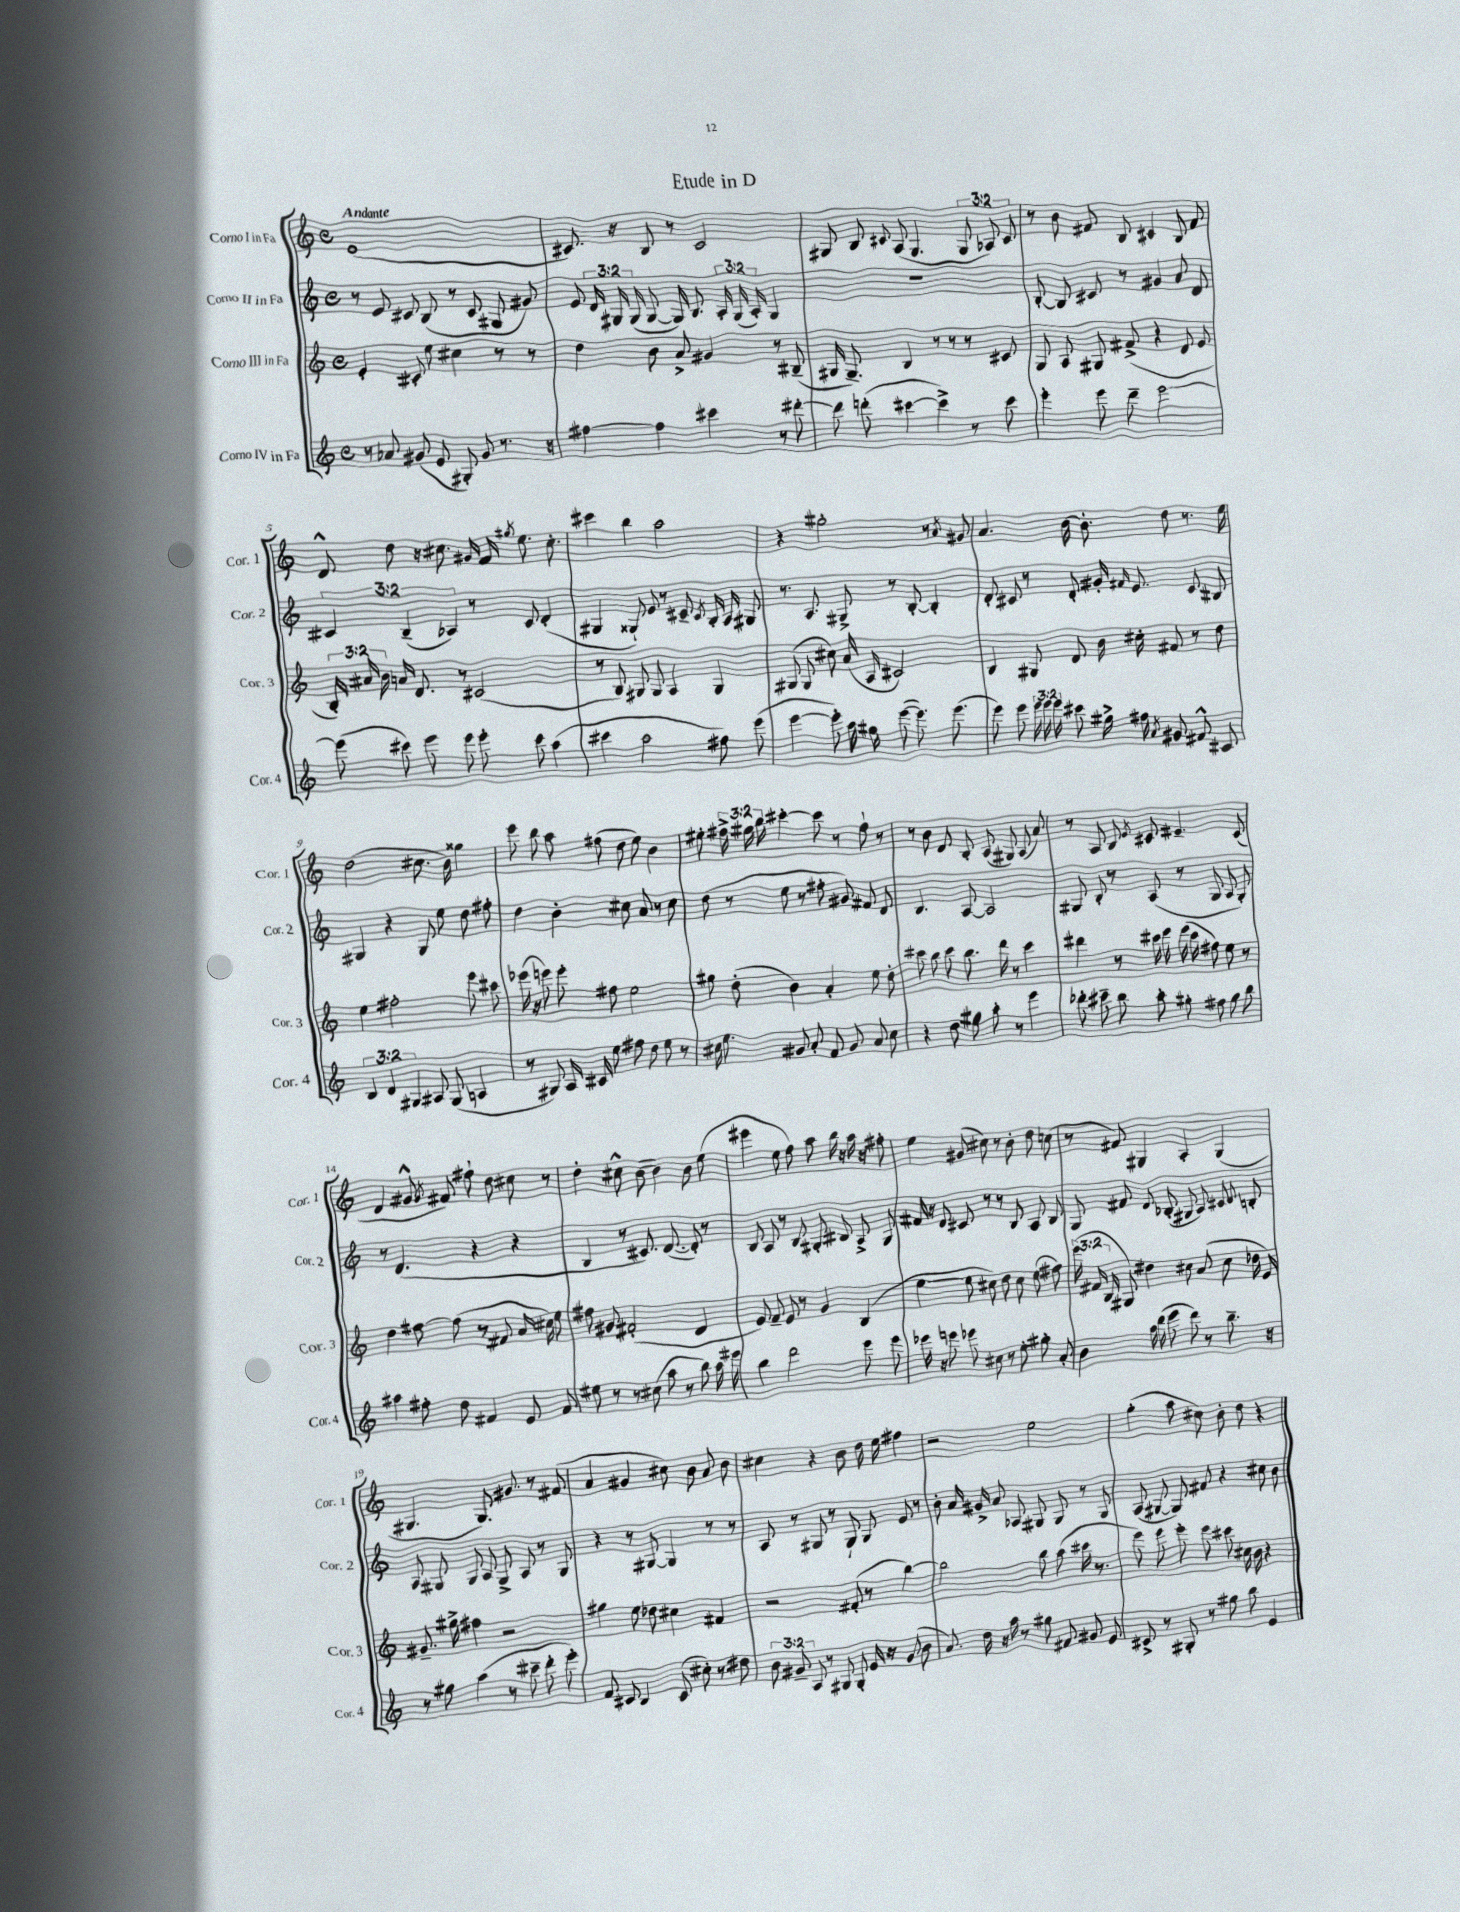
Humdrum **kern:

**kern	**kern	**kern	**kern
*part4	*part3	*part2	*part1
*staff4	*staff3	*staff2	*staff1
*I"Corno IV in Fa	*I"Corno III in Fa	*I"Corno II in Fa	*I"Corno I in Fa
*I'Cor. 4	*I'Cor. 3	*I'Cor. 2	*I'Cor. 1
*clefG2	*clefG2	*clefG2	*clefG2
*k[]	*k[]	*k[]	*k[]
*M4/4	*M4/4	*M4/4	*M4/4
*met(c)	*met(c)	*met(c)	*met(c)
=1	=1	=1	=1
!	!	!	!LO:TX:a:B:t=Andante
8r	4e'/	8r	(1e
8a-X/	.	8e/	.
(8g#X/	8c#X'/	8c#X/	.
8e/	8ee\	(8B/	.
8G#X'/)	4cc#X\	8r	.
8g#/	.	8c#/	.
8.r	8r	8G#X/	.
.	8r	8g#X/)	.
16r	.	.	.
=2	=2	=2	=2
[4ff#X\	4dd\	8e/	8.c#X/)
.	.	24d/	.
.	.	24G#X/	.
.	.	.	16r
.	.	(24G#/	.
4ff#\]	8b\	[8G#/	8B/
.	8a^/	16G#/])	8r
.	.	8.B/	.
4ccc#X\	4g#X/	.	2c#/
.	.	24A'/	.
.	.	(24G#/	.
.	.	24A'/)	.
8r	8r	4G#/	.
[8ddd#X'\	(8B#X~/	.	.
=3	=3	=3	=3
8ddd#\]	16G#X/	1r	8G#X/
.	8.G#~/)	.	.
(8dddn'\	.	.	8B/
.	.	.	8qqc#X/
[4ccc#X\	4B/	.	(8A/
.	.	.	4.G#/
4ccc#^\])	8r	.	.
.	8r	.	.
8r	8r	.	12G#/
.	.	.	12A-X/)
8ccc#\	8c#X/	.	.
.	.	.	12c#/
=4	=4	=4	=4
4eee'\	8G/	[8B'/	8r
.	8A/	8B/]	8b\
8eee\	8G#X/	8c#X/	8f#X/
8ddd~\	(8f#X^/	8r	8B/
[2eee\	4r	4g#X/	4c#X/
.	8d/	8a/	8B/
.	8e/	8d/	8f#/
!!LO:LB:g=z
=5	=5	=5	=5
(8eee\]	24B'/)	6c#X/	8d^^/
.	24a#X/	.	.
.	24b\	.	.
8ccc#X\)	16an/	.	8dd\
.	.	(6B~/	.
.	8.d/	.	.
8eee\	.	.	16r
.	.	.	8.cc#X\
.	.	6A-X/)	.
8eee\	8r	.	.
8eee'\	(2c#X/	8r	16g#X/
.	.	.	16f/
.	.	.	8qgg#X/
8ccc#\	.	8c#/	8.ee\
(4aa\	.	(4d'/	.
.	.	.	8.cc#'\
=6	=6	=6	=6
4ccc#X\	8r	4G#X/	4ccc#X\
.	8B/)	.	.
2aa\	8G#X/	8G##X`/)	4bb\
.	8G#/	8e/	.
.	4A/	8r	2aa\
.	.	8c#X~/	.
.	.	8qc#/	.
8ff#X\)	4G#/	16B'/	.
.	.	16A/	.
(8eee\	.	8G#X/	.
=7	=7	=7	=7
[4eee\	(8G#X/	8.r	4r
.	8G#/	.	.
.	.	8.A/	.
8eee'\])	8cc#X\)	.	2gg#X'\
16aa\	(16a/	8G#X^/	.
16gg#X\	16A/	.	.
([8eee\	2c#X/)	8r	.
8.eee\])	.	[8B'/	.
.	.	4B'/]	8r
(8.eee\	.	.	.
.	.	.	8qa/
.	.	.	8g#X/
=8	=8	=8	=8
8eee\)	4B/	8d'/	4.a/
8eee\	.	8c#X/	.
24eee\	8G#X/	8r	.
24eee\	.	.	.
24eee\	.	.	.
8ccc#X\	8d/	8d'/	[16b\
.	.	.	8.b'\]
16gg#X^\	16b\	16g#X'/	.
.	.	16qqf#X/	.
16ff#X\	16cc#X'\	8.e/	.
8qa/	.	.	.
8g#X/	8f#X/	.	8dd\
8f#X^^/	8r	8c#/	8.r
8c#X/	8dd\	8B#X/	.
.	.	.	16ee\
!!LO:LB:g=z
=9	=9	=9	=9
6B/	4ee\	4G#X/	(2dd\
6d/	.	.	.
.	2ff#X'\	4r	.
6G#X/	.	.	.
8A#X/	.	8G#/	8.cc#X\
(8G#/	.	8ee\	.
.	.	.	16b\)
4An/	8eee\	8dd\	4gg##X\
.	8ccc#X\	8ff#X'\	.
=10	=10	=10	=10
8r	(16eee-X\	4dd\	8eee\
.	16r	.	.
8G#X/)	8eeen\)	.	8bb\
16A/	8eee'\	4b'\	8aa\
16c#X/	.	.	.
8ee\	8ff#X\	.	(8ff#X\
8ff#X\	2ee\	8cc#X\	8dd\
8dd\	.	8a/	8ee\)
8ee\	.	8r	4b\
8r	.	8cc#\	.
=11	=11	=11	=11
16cc#X\	8gg#X\	(8dd\	8ee#X'\
8.ee\	.	.	.
.	(8dd'\	8r	24ff#X^\
.	.	.	24gg#X\
.	.	.	24bb\
8g#X/	4b\)	8ee\	[4ccc#X'\
8a'/	.	8r	.
8f/	4a'/	8ff#X'\	8ccc#\]
8g#/	.	8g#X/)	8r
8a/	8ee\	8f#X/	8ff#`\
8cc#\	8dd'\	8d/	8r
=12	=12	=12	=12
4r	8ccc#X\	4.B/	8r
.	8bb\	.	8b\
8dd\	8ccc#\	.	8d/
8gg#X\	8.bb\	[8A/	8B'/
8aa'\	.	2A/]	(8A/
.	16ddd\	.	.
8r	8r	.	8G#X/)
4eee\	4ccc#\	.	(8A/
.	.	.	8a/)
=13	=13	=13	=13
8ddd-X'\	4ddd#X\	8G#X/	8r
8ccc#X~\	.	8B'/	8A/
8bb\	8r	8r	8B/
.	.	.	8qe/
8aa'\	16ccc#X\	(8A/	8c#X/
.	16eee\	.	.
8gg#X'\	(16eee\	8r	4.e#X~/
.	16ccc#\	.	.
8ff#X\	8ff#X\)	8G#/	.
8gg#\	8ee\	8A/	.
8bb\	8r	8G#'/)	(8c#/
!!LO:LB:g=z
=14	=14	=14	=14
4aa#X\	4dd\	8r	4d/
.	.	(4.d/	.
8ff#X'\	[8ff#X\	.	8g#X^^/
.	.	.	8qg#/
8dd\	(8ff#\]	.	8f#X/)
4f#X/	8r	4r	8ff#X`\
.	8f#X/	.	8dd\
8e/	16a/	4r	8cc#X\
.	16cc#X\)	.	.
8f#/	8ee\	.	8r
=15	=15	=15	=15
8ee#X\	8ff#X\	4B/	4dd'\
8r	8g#X/	.	.
8r	(2f#X'/	8r	8cc#X^^\
(8cc#X\	.	8.c#X/)	([8b\
8aa\	.	.	4b\])
.	.	([8.d/	.
8r	.	.	.
8bb\)	4d/	8d'/])	8b\
16aa\	.	8r	(8ee\
16eee#X\	.	.	.
=16	=16	=16	=16
4bb\	8e/)	8B/	4eee#X\
.	8f~/	8A/	.
2ddd\	8e/	8r	8ee\
.	8r	8B/	8ff\)
.	4g/	8G#X'/	8aa\
.	.	8B#X/	16bb\
.	.	.	16r
8eee\	(4B/	8A^/	16aa\
.	.	.	16r
8eee\	.	8G#/	8ff#X'\
=17	=17	=17	=17
16eee-X\	[4ee\	16f#X/	4ee\
16r	.	16r	.
8eeen\	.	8d/	.
8eee-X\	8ee\]	8c#X/	(8g#X/
8cc#X\	8cc#X\)	8r	8cc#X\)
8r	8dd\	8r	8r
8ee'\	8cc#\	8B/	8b'\
8gg#X'\	(8ee\	8A/	8dd\
8a'/	8ff#X\)	8B/	(8ccn\
=18	=18	=18	=18
4b\	(24eee\	8G/	8r
.	24f#X/	.	.
.	24B/	.	.
.	8G#X/)	8f#X/	8f#X/)
16aa\	4dd#X\	8d/	4G#X/
(16ddd\	.	.	.
8eee\	.	(8B-X'/	.
8ddd\)	8cc#X\	8G#X/	4A'/
8r	(8a/	8A/)	.
8.bb~\	8cc#\	8c#X/	(4G#/
.	.	8qqd/	.
.	16dd-X\	8Bn'/	.
16r	16e/)	.	.
!!LO:LB:g=z
=19	=19	=19	=19
8r	8.g#X~/	8A/	4.G#X/
8gg#X\	.	8G#X/	.
.	16gg#X^\	.	.
(4aa\	4ff#X\	8G#/	.
.	.	8A/	8.G#/)
8r	2r	8G#^/	.
.	.	.	8.g#X/
8ccc#X~\	.	8A/	.
8ddd'\	.	8r	8r
8eee'\)	.	8G#/	(8f#X/
=20	=20	=20	=20
8f/	4gg#X\	4r	4a/
8c#X/	.	.	.
4B/	8ee\	8r	4g#X/
.	8dd-X\	[8G#X/	.
(8c#/	4cc#X\	4G#/]	8cc#X\)
8cc#X'\)	.	.	8b\
8r	4f#X/	8r	8a/
8dd#X\	.	8r	8b\
=21	=21	=21	=21
12b\	2r	8A/	4cc#X\
12g#X~/	.	.	.
.	.	8r	.
12A/	.	.	.
8r	.	8G#X/	4r
8G#X/	.	8r	.
8G#'/	(8f#X'/	8G#`/	8b\
16e/	8r	8G#/	16dd\
16r	.	.	16ee\
(8g#/	[4bb\)	8e/	4ff#X\
8b\	.	8r	.
=22	=22	=22	=22
8.a/)	2bb\]	8b'\	2r
.	.	16a/	.
16dd\	.	16g#X^/	.
16r	.	8a/	.
16aa\	.	.	.
8r	.	8A-X/	.
8gg#X\	8bb\	8G#X/	2ee\
8f#X/	(8aa\	8G#/	.
8g#X/	16ccc#X\	8r	.
.	8.r	.	.
8e/	.	8G#/	.
=23	=23	=23	=23
8c#X^/	8eee\)	(8A/	(4gg'\
8r	8eee\	[8G#X/	.
8G#X'/	8eee'\	8G#/])	8aa\
8r	8eee\	8f#X/	8cc#X\)
8gg#X\	8ccc#X\	4r	8b'\
8bb\	16cc#X\	.	8dd\
.	16b\	.	.
4e/	4r	8cc#X\	4r
.	.	8b\	.
==	==	==	==
*-	*-	*-	*-
